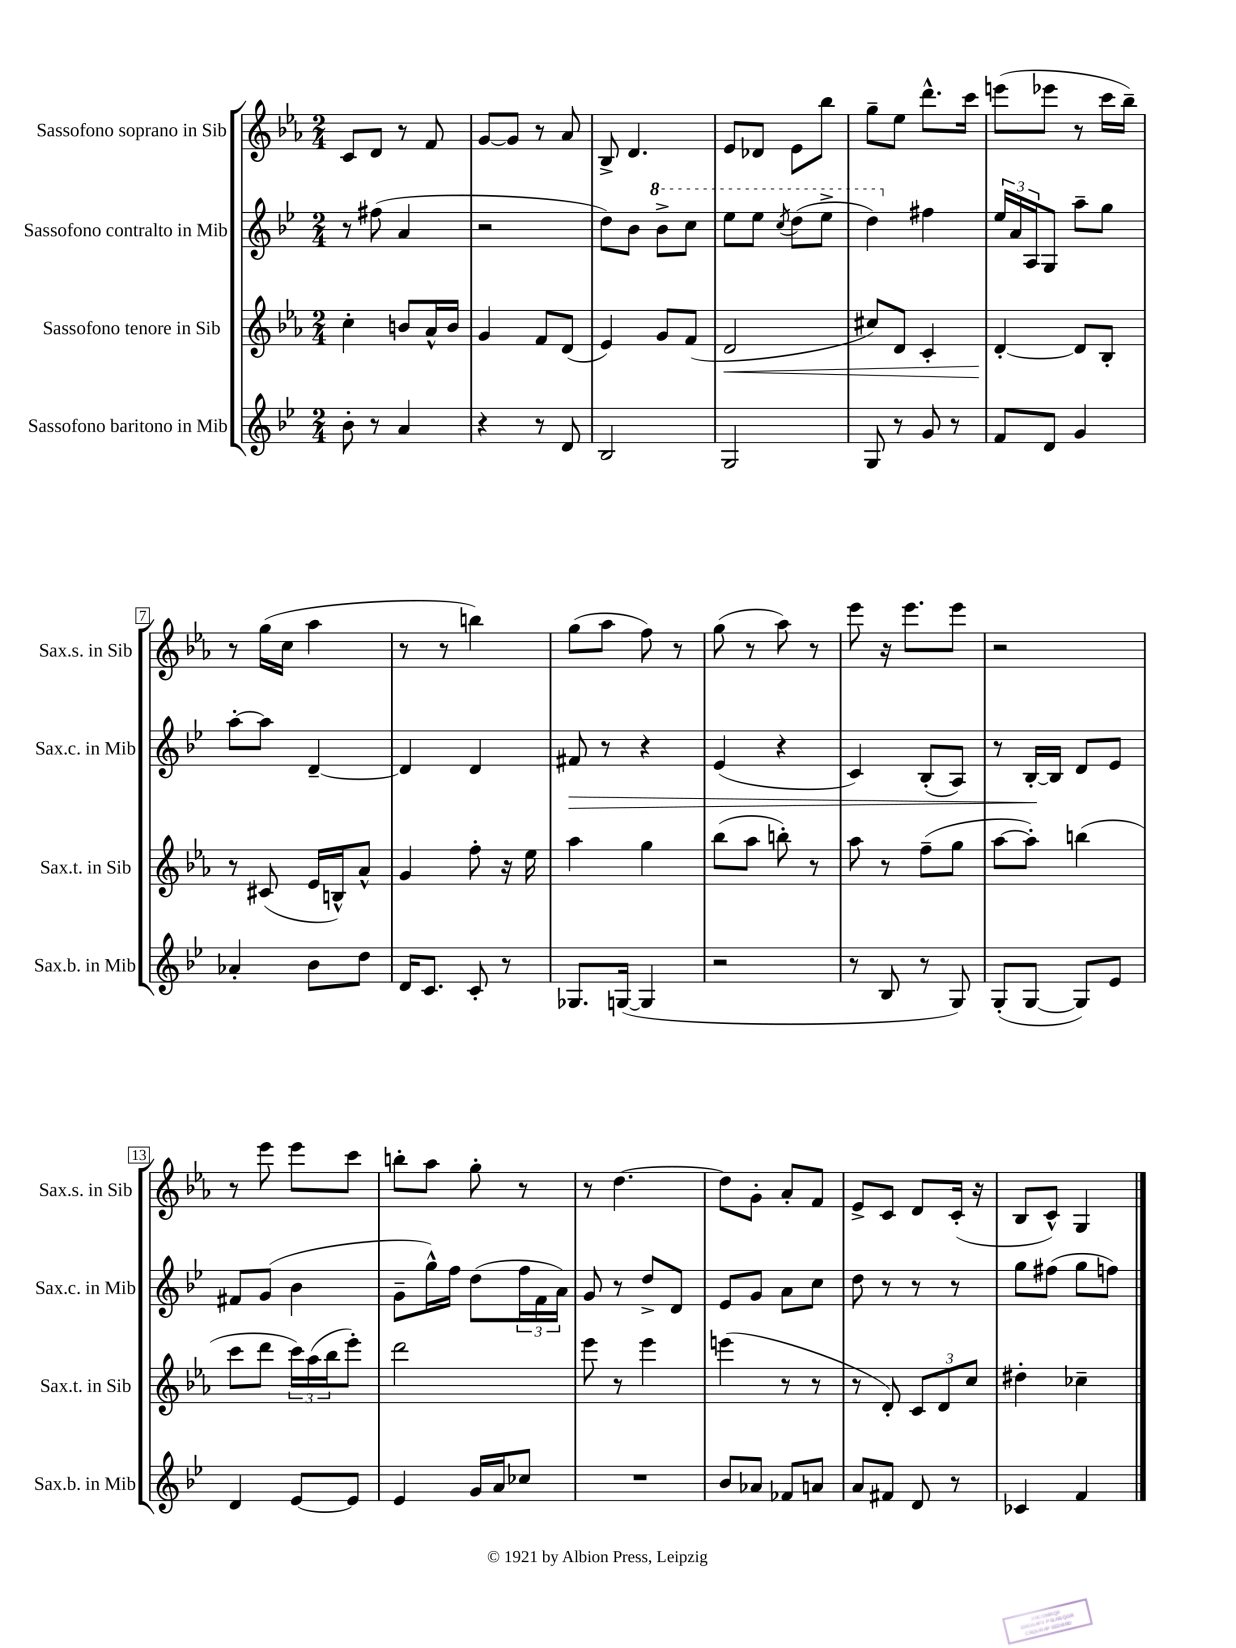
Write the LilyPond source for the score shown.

<<
\new StaffGroup <<
\new Staff = "s0" \with { instrumentName = "Sassofono soprano in Sib" shortInstrumentName = "Sax.s. in Sib" } {
    \clef treble \key ees \major \numericTimeSignature \time 2/4
    c'8 d'8 r8 f'8 |
    g'8~ g'8 r8 aes'8 |
    bes8-> d'4. |
    ees'8 des'8 ees'8 bes''8 |
    g''8-- ees''8 d'''8.-^ c'''16 |
    e'''8( ees'''8 r8 c'''16 bes''16--) |
    r8 g''16( c''16 aes''4 |
    r8 r8 b''4) |
    g''8( aes''8 f''8) r8 |
    g''8( r8 aes''8) r8 |
    ees'''8 r16 ees'''8. ees'''8 |
    r2 |
    r8 ees'''8 ees'''8 c'''8 |
    b''8-. aes''8 g''8-. r8 |
    r8 d''4.~ |
    d''8 g'8-. aes'8-. f'8 |
    ees'8-> c'8 d'8 c'16-.( r16 |
    bes8 c'8-^) g4 \bar "|." |
}
\new Staff = "s1" \with { instrumentName = "Sassofono contralto in Mib" shortInstrumentName = "Sax.c. in Mib" } {
    \clef treble \key bes \major \numericTimeSignature \time 2/4
    r8 fis''8( a'4 |
    r2 |
    d''8) bes'8 \ottava #1 bes''8-> c'''8 |
    ees'''8 ees'''8 \acciaccatura { c'''8 } d'''8( ees'''8-> |
    d'''4) \ottava #0 fis''4 |
    \tuplet 3/2 { ees''16 a'16 a16 } g8 a''8-- g''8 |
    a''8~-. a''8 d'4~-- |
    d'4 d'4 |
    fis'8\> r8 r4 |
    ees'4( r4 |
    c'4) bes8-.( a8) |
    r8 bes16~-.\! bes16 d'8 ees'8 |
    fis'8 g'8( bes'4 |
    g'8-- g''16-^) f''16 d''8( \tuplet 3/2 { f''16 f'16 a'16) } |
    g'8 r8 d''8-> d'8 |
    ees'8 g'8 a'8 c''8 |
    d''8 r8 r8 r8 |
    g''8 fis''8( g''8 f''8) \bar "|." |
}
\new Staff = "s2" \with { instrumentName = "Sassofono tenore in Sib" shortInstrumentName = "Sax.t. in Sib" } {
    \clef treble \key ees \major \numericTimeSignature \time 2/4
    c''4-. b'8 aes'16-^ b'16 |
    g'4 f'8 d'8( |
    ees'4) g'8 f'8( |
    d'2\< |
    cis''8) d'8 c'4-. |
    d'4~-.\! d'8 bes8-. |
    r8 cis'8( ees'16 b16-^) aes'8-^ |
    g'4 f''8-. r16 ees''16 |
    aes''4 g''4 |
    bes''8( aes''8 b''8-.) r8 |
    aes''8 r8 f''8--( g''8 |
    aes''8~ aes''8-.) b''4( |
    c'''8 d'''8 \tuplet 3/2 { c'''16) aes''16( bes''16 } ees'''8-.) |
    d'''2 |
    ees'''8 r8 ees'''4 |
    e'''4( r8 r8 |
    r8 d'8-.) \tuplet 3/2 { c'8 d'8 c''8 } |
    dis''4-. ces''4-- \bar "|." |
}
\new Staff = "s3" \with { instrumentName = "Sassofono baritono in Mib" shortInstrumentName = "Sax.b. in Mib" } {
    \clef treble \key bes \major \numericTimeSignature \time 2/4
    bes'8-. r8 a'4 |
    r4 r8 d'8 |
    bes2 |
    g2 |
    g8 r8 g'8 r8 |
    f'8 d'8 g'4 |
    aes'4-. bes'8 d''8 |
    d'16 c'8. c'8-. r8 |
    ges8. g16~( g4 |
    r2 |
    r8 bes8 r8 g8) |
    g8-.( g8~ g8) ees'8 |
    d'4 ees'8~ ees'8 |
    ees'4 g'16 a'16 ces''8 |
    R2 |
    bes'8 aes'8 fes'8 a'8 |
    a'8 fis'8 d'8 r8 |
    ces'4 f'4 \bar "|." |
}
>>
>>
\layout { \context { \Score \override BarNumber.stencil = #(make-stencil-boxer 0.1 0.3 ly:text-interface::print) } }
